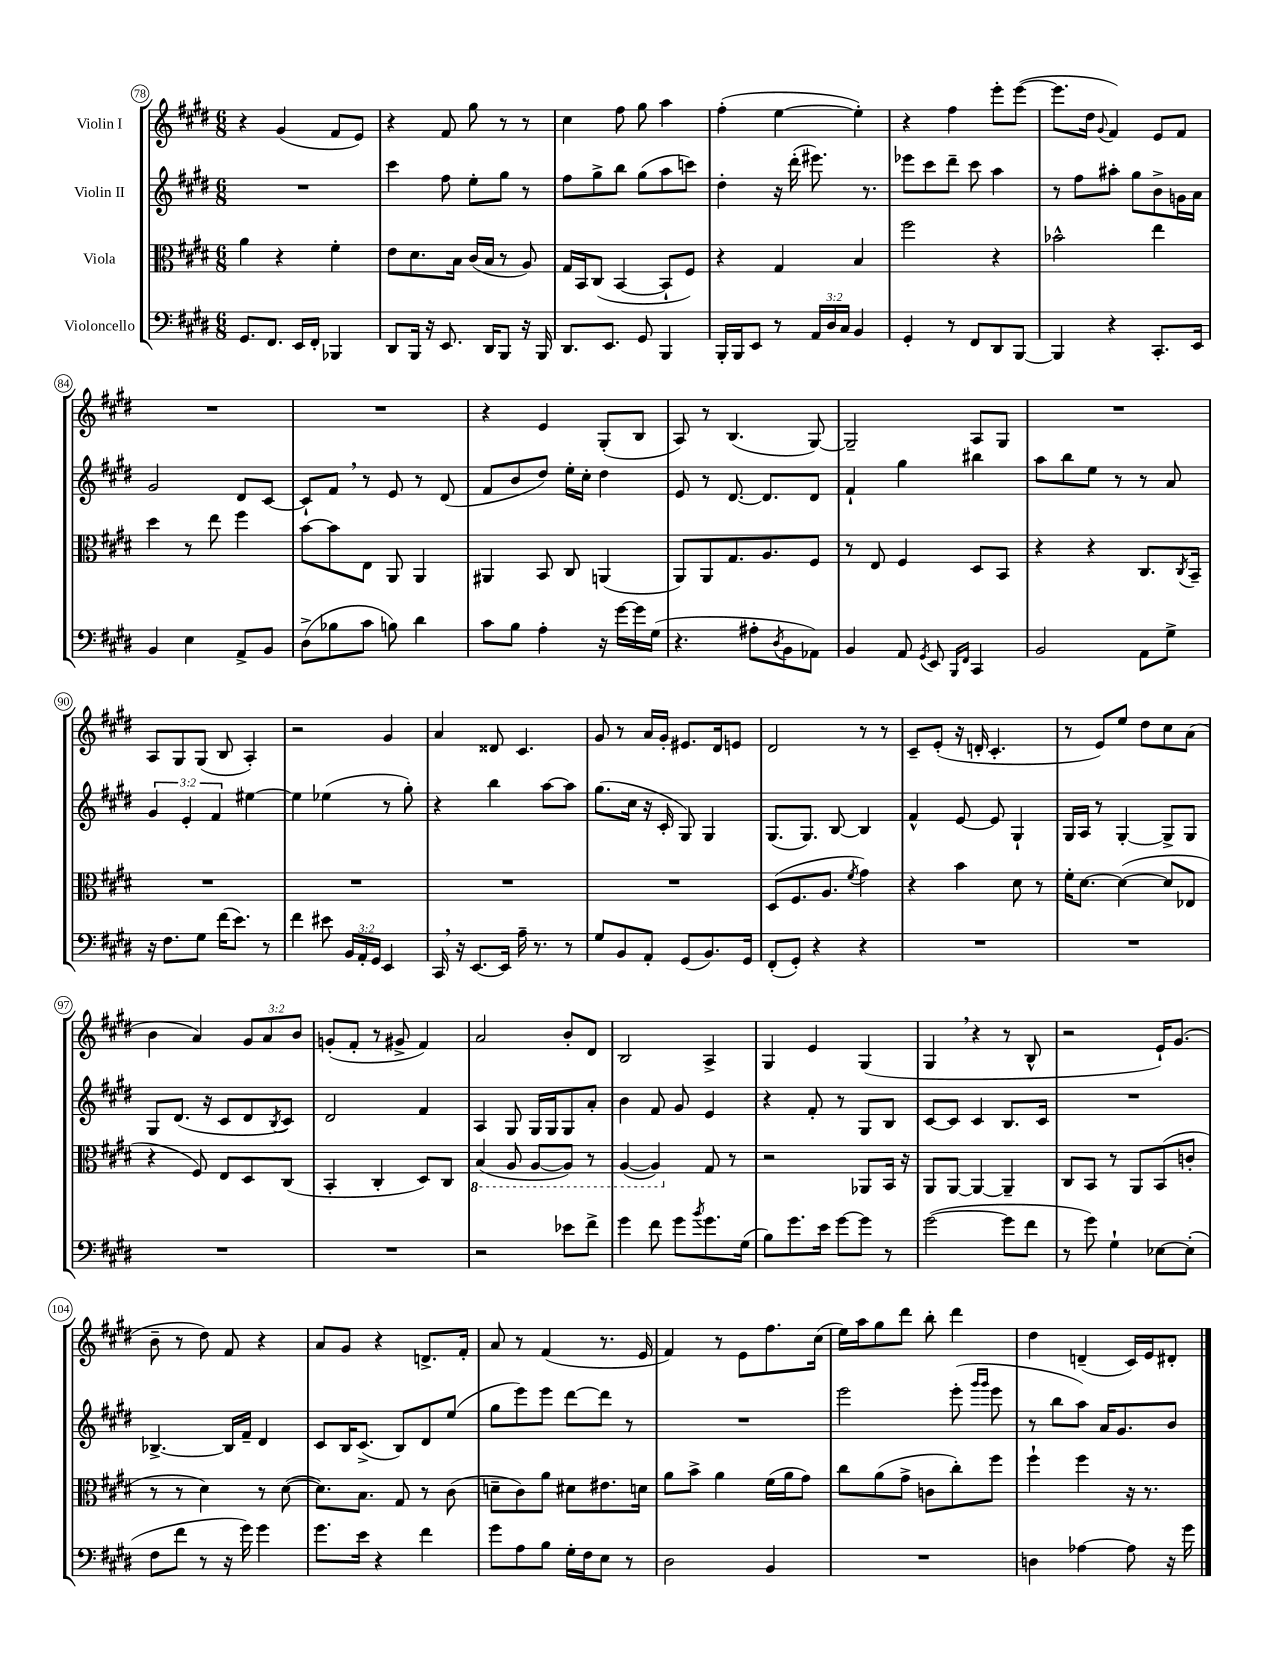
<<
\new StaffGroup <<
\new Staff = "s0" \with { instrumentName = "Violin I" } {
    \clef treble \key e \major \numericTimeSignature \time 6/8 \override Staff.TupletNumber.text = #tuplet-number::calc-fraction-text
    r4 gis'4( fis'8 e'8) |
    r4 fis'8 gis''8 r8 r8 |
    cis''4 fis''8 gis''8 a''4 |
    fis''4-.( e''4~ e''4-.) |
    r4 fis''4 e'''8-. e'''8~( |
    e'''8. dis''16 \appoggiatura { gis'8 } fis'4) e'8 fis'8 |
    R2. |
    R2. |
    r4 e'4 gis8-.( b8 |
    a8) r8 b4.( gis8~) |
    gis2-- a8 gis8 |
    R2. |
    a8 gis8 gis8( b8 a4-.) |
    r2 gis'4 |
    a'4 disis'8 cis'4. |
    gis'8 r8 a'16 gis'16-. eis'8. dis'16 e'8 |
    dis'2 r8 r8 |
    cis'8-- e'8-.( r16 d'16-. cis'4.-. |
    r8 e'8) e''8 dis''8 cis''8 a'8( |
    b'4 a'4) \tuplet 3/2 { gis'8 a'8 b'8 } |
    g'8-.( fis'8-. r8 gis'8-> fis'4) |
    a'2 b'8-. dis'8 |
    b2 a4-> |
    gis4 e'4 gis4( |
    gis4 \breathe r4 r8 b8-^ |
    r2 e'16-!) gis'8.( |
    b'8-- r8 dis''8) fis'8 r4 |
    a'8 gis'8 r4 d'8.-> fis'16-. |
    a'8 r8 fis'4( r8. e'16 |
    fis'4) r8 e'8 fis''8. cis''16( |
    e''16) a''16 gis''8 dis'''8 b''8-. dis'''4 |
    dis''4 d'4--( cis'16) e'16 dis'8-. \bar "|." |
}
\new Staff = "s1" \with { instrumentName = "Violin II" } {
    \clef treble \key e \major \numericTimeSignature \time 6/8 \override Staff.TupletNumber.text = #tuplet-number::calc-fraction-text
    R2. |
    cis'''4 fis''8 e''8-. gis''8 r8 |
    fis''8 gis''8-> b''8 gis''8( a''8 c'''8) |
    dis''4-. r16 dis'''16-.( eis'''8.) r8. |
    ees'''8 cis'''8 dis'''8-- cis'''8 a''4 |
    r8 fis''8 ais''8-. gis''8 b'8-> g'16 a'16 |
    gis'2 dis'8 cis'8~ |
    cis'8-! fis'8 \breathe r8 e'8 r8 dis'8( |
    fis'8 b'8 dis''8) e''16-. cis''16-. dis''4 |
    e'8 r8 dis'8.~ dis'8. dis'8 |
    fis'4-! gis''4 bis''4 |
    a''8 b''8 e''8 r8 r8 a'8 |
    \tuplet 3/2 { gis'4 e'4-. fis'4 } eis''4~ |
    eis''4 ees''4( r8 gis''8-.) |
    r4 b''4 a''8~ a''8 |
    gis''8.( cis''16 r16 cis'16-. gis8) gis4 |
    gis8.( gis8.) b8~ b4 |
    fis'4-^ e'8~ e'8 gis4-! |
    gis16 a16 r8 gis4~-. gis8-> gis8 |
    gis8 dis'8.( r16 cis'8 dis'8 \acciaccatura { b8 } cis'8) |
    dis'2 fis'4 |
    a4 gis8 gis16 gis16 gis8 a'8-. |
    b'4 fis'8 gis'8 e'4 |
    r4 fis'8-. r8 gis8 b8 |
    cis'8~ cis'8 cis'4 b8. cis'16 |
    R2. |
    bes4.~-> bes16 fis'16-- dis'4 |
    cis'8 b16 cis'8.->( b8) dis'8 e''8( |
    gis''8 e'''8) e'''8 dis'''8~ dis'''8 r8 |
    R2. |
    e'''2 e'''8-.( \grace { gis'''16 gis'''16 } e'''8 |
    r8 b''8 a''8) a'16 gis'8. b'8 \bar "|." |
}
\new Staff = "s2" \with { instrumentName = "Viola" } {
    \clef alto \key e \major \numericTimeSignature \time 6/8
    a'4 r4 fis'4-. |
    e'8 dis'8. b16 cis'16( b16 r8 a8) |
    gis16 b,16 cis8( b,4~ b,8-! fis8) |
    r4 gis4 b4 |
    fis''2 r4 |
    bes'2-^ e''4 |
    dis''4 r8 e''8 fis''4 |
    b'8~ b'8 e8 a,8 a,4 |
    ais,4 b,8 cis8 a,4( |
    a,8) a,8 gis8. a8. fis8 |
    r8 e8 fis4 dis8 b,8 |
    r4 r4 cis8. \acciaccatura { cis8 } b,16-- |
    R2. |
    R2. |
    R2. |
    R2. |
    dis8( fis8. a8. \acciaccatura { fis'8 } gis'4) |
    r4 b'4 dis'8 r8 |
    fis'16-. dis'8.~ dis'4~( dis'8 ees8 |
    r4 fis8) e8 dis8 cis8( |
    b,4-. cis4-. dis8) cis8 |
    \ottava #-1 b,4( a,8 a,8~ a,8) r8 |
    a,4~( a,4) \ottava #0 gis8 r8 |
    r2 aes,8 b,16 r16 |
    a,8 a,8~ a,4~ a,4-- |
    cis8 b,8 r8 a,8 b,8( c'8-. |
    r8 r8 dis'4) r8 dis'8~( |
    dis'8.) b8. gis8 r8 cis'8( |
    d'8-- cis'8) a'8 dis'8 eis'8. d'16 |
    a'8 b'8-> a'4 fis'16( a'16 gis'8) |
    cis''8 a'8( gis'8-> c'8 cis''8-.) fis''8 |
    fis''4-! fis''4 r16 r8. \bar "|." |
}
\new Staff = "s3" \with { instrumentName = "Violoncello" } {
    \clef bass \key e \major \numericTimeSignature \time 6/8 \override Staff.TupletNumber.text = #tuplet-number::calc-fraction-text
    gis,8. fis,8. e,16 fis,16-. bes,,4 |
    dis,8 b,,16 r16 e,8. dis,16 b,,8 r16 b,,16 |
    dis,8. e,8. gis,8 b,,4 |
    b,,16-. b,,16 e,8 r8 \tuplet 3/2 { a,16 dis16 cis16 } b,4 |
    gis,4-. r8 fis,8 dis,8 b,,8~ |
    b,,4 r4 cis,8.-. e,16 |
    b,4 e4 a,8-> b,8 |
    dis8->( bes8 cis'8 b8) dis'4 |
    cis'8 b8 a4-. r16 gis'16~ gis'16 gis16( |
    r4. ais8-. \acciaccatura { dis8 } b,8 aes,8) |
    b,4 a,8 \acciaccatura { gis,8 } e,8 \grace { b,,16 fis,16 } cis,4 |
    b,2 a,8 gis8-> |
    r16 fis8. gis8 fis'16( e'8.) r8 |
    fis'4 eis'8 \tuplet 3/2 { b,16 a,16-. gis,16 } e,4 |
    cis,16 \breathe r16 e,8.~ e,16 a16-- r8. r8 |
    gis8 b,8 a,8-. gis,8( b,8.) gis,16 |
    fis,8-.( gis,8-.) r4 r4 |
    R2. |
    R2. |
    R2. |
    R2. |
    r2 ees'8 fis'8-> |
    gis'4 fis'8 gis'8 \acciaccatura { b'8 } gis'8. gis16( |
    b8) gis'8. e'16 gis'8~ gis'8 r8 |
    gis'2~( gis'8 fis'8 |
    r8 gis'8) gis4-! ees8~ ees8-.( |
    fis8 fis'8 r8 r16 gis'16) gis'4 |
    gis'8. e'16 r4 fis'4 |
    gis'8 a8 b8 gis16-. fis16 e8 r8 |
    dis2 b,4 |
    R2. |
    d4 aes4~ aes8 r16 gis'16 \bar "|." |
}
>>
>>
\layout { \context { \Score currentBarNumber = #78 \override BarNumber.stencil = #(make-stencil-circler 0.1 0.3 ly:text-interface::print) } }
